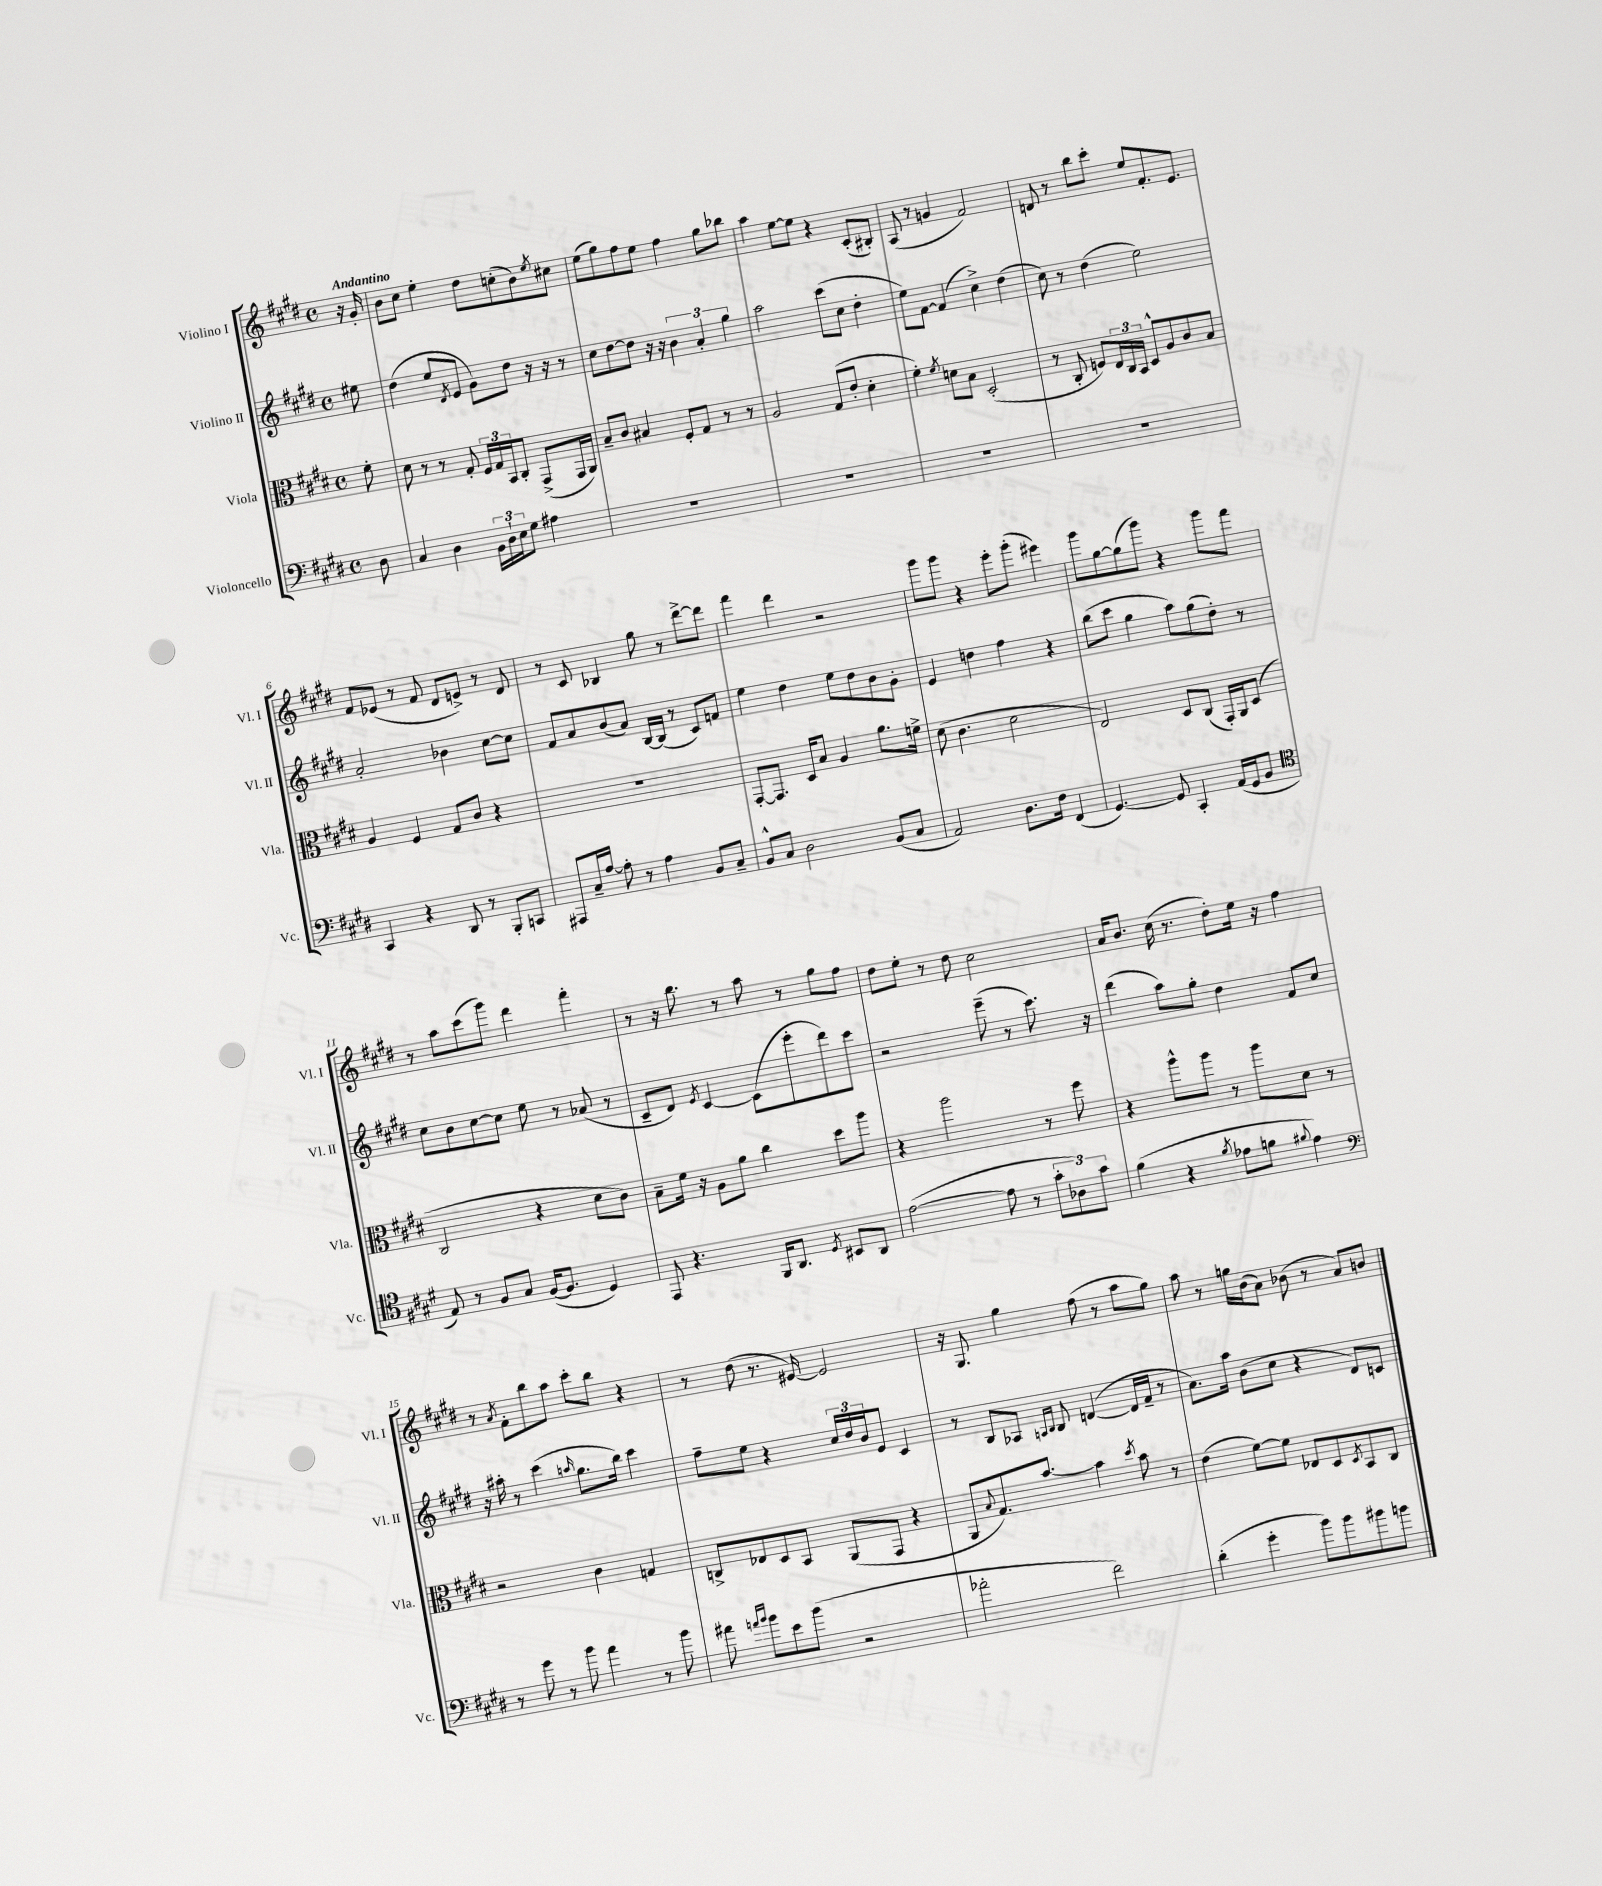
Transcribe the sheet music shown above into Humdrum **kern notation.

**kern	**kern	**kern	**kern
*part4	*part3	*part2	*part1
*staff4	*staff3	*staff2	*staff1
*I"Violoncello	*I"Viola	*I"Violino II	*I"Violino I
*I'Vc.	*I'Vla.	*I'Vl. II	*I'Vl. I
*clefF4	*clefC3	*clefG2	*clefG2
*k[f#c#g#d#]	*k[f#c#g#d#]	*k[f#c#g#d#]	*k[f#c#g#d#]
*M4/4	*M4/4	*M4/4	*M4/4
*met(c)	*met(c)	*met(c)	*met(c)
=	=	=	=
!	!	!	!LO:TX:a:B:t=Andantino
8D#\	8f#'\	8ee#X\	16r
.	.	.	16g#'/
=1	=1	=1	=1
4C#/	8d#\	(4dd#\	8b\L
.	8r	.	8cc#\J
4D#\	8r	8ee/L	4ee'\
.	.	8qd#/	.
.	8G#'/	8e/J	.
24BB\LL	24F#/LL	8g#\L)	8dd#\L
24D#`\	24G#/	.	.
24E\J	24BB/J	.	.
8G#\J	8C#'/J	8dd#\J	(8ccn'\
4A#X\	(8GG#^/L	16r	8b\)
.	.	16r	.
.	.	.	8qee/
.	16GG#/L	8r	8cc#X\J
.	16AA/JJ)	.	.
=2	=2	=2	=2
1r	8B~/L	8cc#\L	(8ee\L
.	8c#/J	[8dd#\	8gg#\)
.	4B#X/	8dd#\J]	8ff#\
.	.	16r	8ee\J
.	.	16r	.
.	8F#'/L	6b\	4ff#\
.	8G#/J	.	.
.	.	6a'/	.
.	8r	.	8gg#\L
.	.	6gg#\	.
.	8r	.	8bb-X\J
=3	=3	=3	=3
1r	2A/	2aa\	4aa\
.	.	.	[8ee\L
.	.	.	8ee\J]
.	(8G#/L	(8ccc#\L	4r
.	8e'/J	8cc#\J	.
.	4d#'\	4dd#'\	(8c#'/L
.	.	.	8B#X'/J)
=4	=4	=4	=4
1r	4f#'\)	8ee\L)	(8A/
.	.	[8f#\J	8r
.	8qf#/	.	.
.	8dn\L	(4f#/]	4gn/
.	8B\J	.	.
.	(2D#'/	4cc#^\)	2f#/)
.	.	(4dd#\	.
=5	=5	=5	=5
1r	8r	8cc#\)	8dn/
.	8C#'/	8r	8r
.	8Fn/L)	(4dd#\	8bb\L
.	24E/L	.	8ccc#'\J
.	24C#/	.	.
.	24BB/JJ	.	.
.	8D#^^/L	2ee\)	8ee/L
.	8A/	.	8.f#'/
.	8c#/	.	.
.	.	.	8.e/J
.	8B/J	.	.
!!LO:LB:g=z
=6	=6	=6	=6
4CC#/	4A/	2a'/	8f#/L
.	.	.	(8e-X/J
4r	4F#/	.	8r
.	.	.	8f#/
8DD#/	8G#/L	4b-X\	8d#/L
8r	8c#/J	.	8en^/J)
8BBB'/L	4r	[8cc#\L	8r
8CCn/J	.	8cc#\J]	8d#/
=7	=7	=7	=7
8AAA#X/L	1r	8f#/L	8r
16C#~/L	.	8a/	8c#/
[16A/JJ	.	.	.
8A'\]	.	(8b/	4B-X/
8r	.	8a/J)	.
4A\	.	[16B/LL	8gg#\
.	.	(16B/JJ]	.
.	.	8r	8r
8BB/L	.	8c#/L)	[8ddd#^\L
8C#~/J	.	8fn/J	8ddd#\J]
=8	=8	=8	=8
8BB^^/L	[8GG#'/L	4ee\	4fff#\
8C#/J	8.GG#/J]	.	.
2D#\	.	4dd#\	4ddd#\
.	16D#/KL	.	.
.	8B/J	.	.
.	4A/	8ee\L	2r
.	.	8dd#\	.
(8BB/L	8.a\L	8b\	.
8C#/J	.	8g#'\J	.
.	16fn^\Jk	.	.
=9	=9	=9	=9
2AA/)	(8d#\	4e/	8ggg#\L
.	4.c#\	.	8ggg#\J
.	.	4ddn\	4r
8.D#\L	2d#\	4ff#\	8eee'\L
.	.	.	(8ggg#'\J
16F#\Jk	.	.	.
(4FF#/	.	4r	4eee#X\)
=10	=10	=10	=10
[4.GG#/)	2E/)	(8bb\L	8ggg#\L
.	.	8ccc#\J	[8gg#\
.	.	4gg#\	(8gg#\]
8GG#/]	.	.	8ggg#\J)
4CC#'/	8D#/L	8aa\L)	4r
.	(8C#/J	(8gg#\	.
(16AA/LL	16GG#'/LL)	8dd#'\J)	8ggg#\L
16GG#/J	16AA/J	.	.
8BB/J	(8D#/J	8r	8fff#\J
!!LO:LB:g=z
=11	=11	=11	=11
*clefC4	*	*	*
8E/)	2C#/	8cc#\L	8r
8r	.	8b\	8aa\L
8F#/L	.	[8cc#\	(8ccc#\
8G#/J	.	8cc#\J]	8ggg#\J)
([16F#/KL	4r	8ee\	4ddd#\
8.F#/J]	.	.	.
.	.	8r	.
4D#/)	8d#\L	(8a-X/	4fff#'\
.	8c#\J)	8r	.
=12	=12	=12	=12
8EE/	8B~\L	8c#~/L	8r
4.r	16f#\Jk	8d#/J)	16r
.	16r	.	8.bb\
.	.	8qe/	.
.	8A\L	[4c#/	.
.	8a\J	.	8r
16FF#/KL	4cc#\	(8c#\L]	8aa\
8.AA/J	.	.	.
.	.	8eee'\	8r
8qD#/	.	.	.
8BB#X/L	8dd#\L	8ddd#\)	8gg#\L
8AA/J	8aa\J	8ccc#\J	8ff#\J
=13	=13	=13	=13
([2e\	4r	2r	8dd#\L
.	.	.	8ee'\J
.	2aa\	.	8r
.	.	.	8dd#\
8e\]	.	(8eee~\	2cc#\
8r	.	8r	.
12g#'\L	8r	8.ccc#\)	.
12A-X\)	.	.	.
.	8ff#\	.	.
12g#\J	.	.	.
.	.	16r	.
=14	=14	=14	=14
(4f#\	4r	(4ddd#\	16a/KL
.	.	.	8.b/J
4r	8aa^^\L	8aa\L)	(16cc#\
.	.	.	8.r
.	8aa\J	8gg#'\J	.
8qf#/	.	.	.
8e-X\L	8r	4dd#\	8dd#'\L)
8fn\J	8aa\L	.	16ee\Jk
.	.	.	16r
8qqf#X/	.	.	.
4e-\)	8d#\J	8f#/L	4ff#\
.	8r	8cc#/J	.
!!LO:LB:g=z
=15	=15	=15	=15
*clefF4	*	*	*
8r	2r	16r	8r
.	.	16aa#X'\	.
.	.	.	8qa/
8g#\	.	8r	8f#'\L
8r	.	(4ccc#\	8bb\
8b\	.	.	8aa\J
.	.	16qqaan/	.
4a\	4c#\	8.gg#\L	8ccc#'\L
.	.	.	8bb\J
.	.	16bb\Jk)	.
8r	4Gn/	4ccc#\	4r
8b\	.	.	.
=16	=16	=16	=16
8a#X\	8Cn^/L	8ff#~\L	8r
16qqan/LL	.	.	.
16qqb/JJ	.	.	.
8b\L	8E-X/	8ee\J	(8dd#\
8e\	8D#/	4r	8.r
(8b\J	8BB/J	.	.
.	.	.	[16e#X/)
2r	(8AA/L	24cc#/LL	2e#/]
.	.	24dd#/	.
.	.	24b/J	.
.	8GG#/J	8e/J	.
.	4r	4c#/	.
=17	=17	=17	=17
2a-X'\	8AA/L	8r	16r
.	.	.	8.G#/
.	8qqB/	.	.
.	8.G#/)	8B/L	.
.	.	8A-X/J	4gg#\
.	[8.b/J	.	.
.	.	16qqAn/LL	.
.	.	16qqB/JJ	.
.	.	8B/	.
2f#\)	4b\]	([4dn/	(8ff#\
.	.	.	8r
.	8qdd#/	.	.
.	8b\	16d/LL]	8aa\L
.	.	16f#~/JJ	.
.	8r	8r	8gg#\J)
=18	=18	=18	=18
(4d#'\	(4e\	8.a\L)	8aa\
.	.	.	8r
.	.	16aa\Jk	.
4g#'\	[8f#\L)	(8b\L	16ggn\LL
.	.	.	(16b\J
.	8f#\J]	8cc#\J	8a\J)
8b\L)	8E-X/L	4r	(8b-X\
8b\	8D#/	.	8r
.	8qD#/	.	.
8b#X\	8BB/	8d#/L)	8a/L)
8bn\J	8C#/J	8cn/J	8bn/J
==	==	==	==
*-	*-	*-	*-
